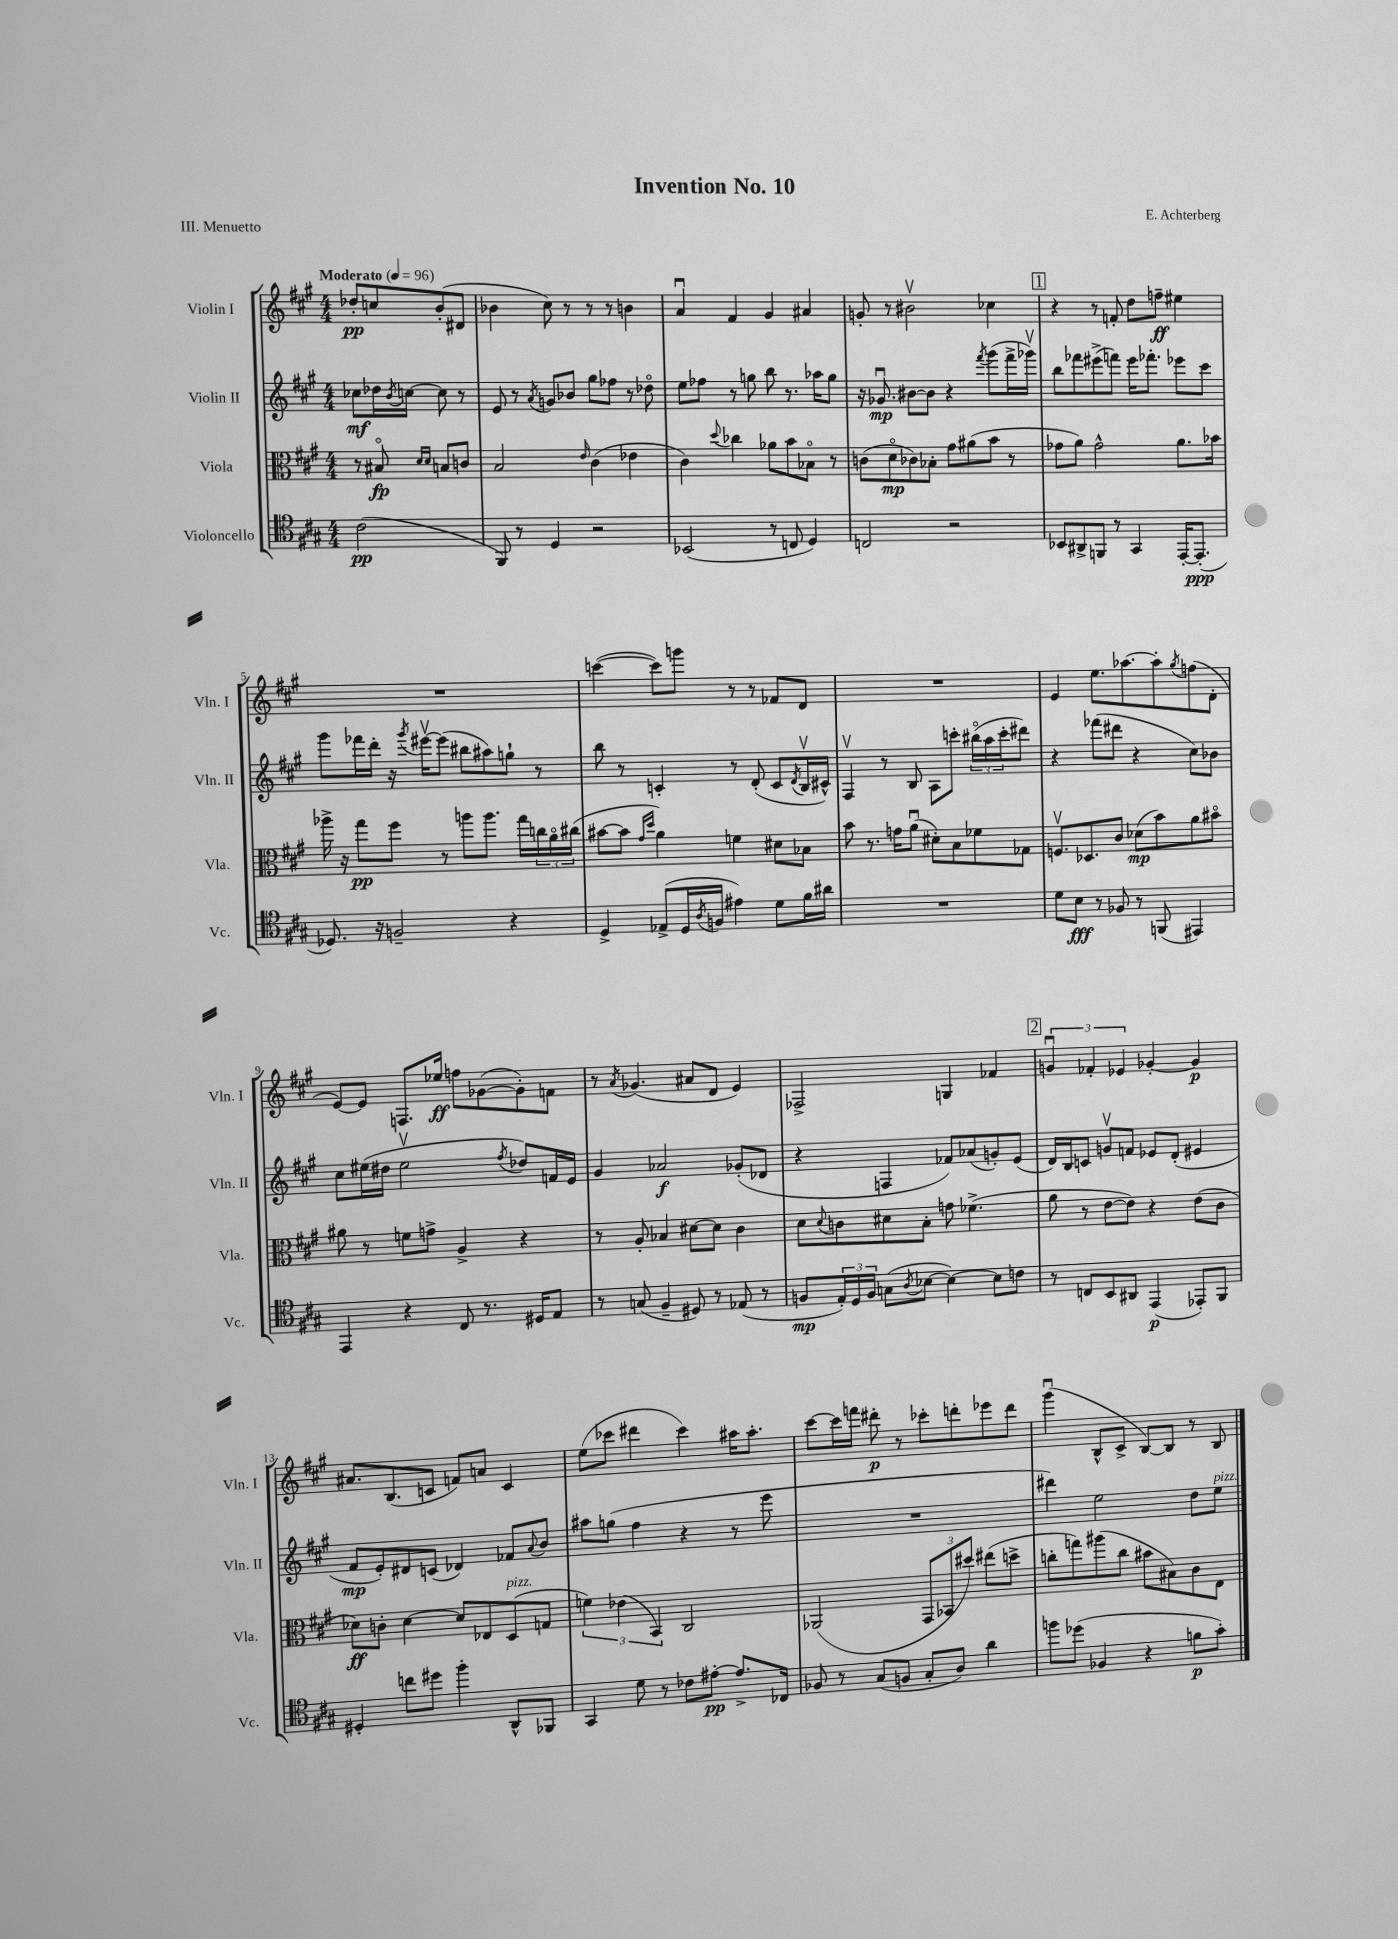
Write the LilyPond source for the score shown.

\header { title = "Invention No. 10" composer = "E. Achterberg" piece = "III. Menuetto" }
<<
\new StaffGroup <<
\new Staff = "s0" \with { instrumentName = "Violin I" shortInstrumentName = "Vln. I" } {
    \clef treble \key a \major \numericTimeSignature \time 4/4 \partial 2 \tempo "Moderato" 4 = 96
    des''8-.\pp c''8 b'8-.( dis'8 |
    bes'4 cis''8) r8 r8 r8 b'4 |
    a'4\downbow fis'4 gis'4 ais'4 |
    g'8-. r8 bis'2\upbow ces''4 |
    \mark \markup { \box "1" } r4 r8 f'8-. d''8 f''8--\ff eis''4 |
    R1 |
    c'''4~( c'''8) g'''8 r8 r8 fes'8 d'8 |
    R1 |
    e'4 e''8. aes''8.~ aes''8-. \acciaccatura { gis''8 } f''8( d'8-. |
    e'8~) e'8 f8. ees''16\ff f''8 ges'8~( ges'8-.) f'8 |
    r8 \acciaccatura { a'8 } ges'4.( ais'8 d'8 e'4) |
    fes2-> g4 fes'4 |
    \mark \markup { \box "2" } \tuplet 3/2 { g'4\downbow fes'4-. ees'4 } ges'4~-. ges'4\p |
    ais'8. b8.( c'8 f'8) a'8 c'4 |
    e''8( ces'''8 dis'''4 ces'''4) ais''16 ais''8.-. |
    cis'''8~ cis'''16 f'''16 dis'''8-.\p r8 ces'''8-. d'''8-. ees'''8 d'''8 |
    gis'''4\downbow( b8-^ cis'8-> b8~) b8 r8 b8 \bar "|." |
}
\new Staff = "s1" \with { instrumentName = "Violin II" shortInstrumentName = "Vln. II" } {
    \clef treble \key a \major \numericTimeSignature \time 4/4 \partial 2
    ces''8\mf des''16 \acciaccatura { b'8 } c''16~ c''8 r8 |
    e'8 r8 \acciaccatura { a'8 } g'8 bes'8 gis''8 fes''8 r8 des''8\flageolet |
    e''8 fes''8 r8 g''8 b''8 r8. aes''16 g''8 |
    r16 ges'8.\downbow\mp bis'8~ bis'8 r4 \acciaccatura { fis'''8 } gis'''8( fis'''16-> ges'''16\upbow) |
    \mark \markup { \box "1" } b''8 fes'''8 eis'''8->( f'''8) eis'''16 fes'''8.-. ees'''8 cis'''8 |
    gis'''8 fes'''16 d'''16-. r16 \acciaccatura { gis'''8 } eis'''16~\upbow eis'''8( bis''8 ais''8) g''8-! r8 |
    b''8 r8 c'4-. r8 d'8-.( c'8 \acciaccatura { d'8 } b16\upbow cis'16-^) |
    fis4\upbow r8 b8 a8 c'''8-. \tuplet 3/2 { bis''16\flageolet( a''16 c'''16-. } dis'''8) |
    r4 fes'''8( dis'''8 r4 cis''8) bes'8 |
    cis''8 eis''16( dis''16 eis''2\upbow \acciaccatura { fis''8 } des''8) f'16 e'16 |
    gis'4 aes'2\f ges'8-.( des'8 |
    r4 f4 fes'8) aes'8( g'8-.) e'8( |
    \mark \markup { \box "2" } d'16) b16 c'8 g'8\upbow f'8 ees'8 d'8-.( eis'4 |
    fis'8\mp e'8-.) dis'8 c'8( des'4) fes'8 \appoggiatura { a'8 } b'8 |
    ais''8 g''8( fis''4 r4 r8 e'''8 |
    R1 |
    dis'''4) e''2 d''8 e''8^\markup { \italic "pizz." } \bar "|." |
}
\new Staff = "s2" \with { instrumentName = "Viola" shortInstrumentName = "Vla." } {
    \clef alto \key a \major \numericTimeSignature \time 4/4 \partial 2
    r8 bis8\flageolet\fp \grace { d'16 d'16 } b8 c'8 |
    b2 \grace { e'16 } cis'4( ees'4 |
    cis'4) \appoggiatura { d''8 } ces''4 aes'8 b'8 bes8\flageolet r8 |
    c'8( d'8\flageolet\mp ces'8) bes8-. gis'8 ais'8( b'8 r8 |
    \mark \markup { \box "1" } ges'8 a'8) ges'2-^ a'8. bes'16 |
    aes''16-> r16 gis''8\pp fis''8 r8 a''8 a''8. gis''16 \tuplet 3/2 { c''16 a'16\flageolet cis''16( } |
    bis'8~ bis'8 \grace { gis'16 d''16 } a'4) f'4 dis'8 bes8 |
    b'8 r8. g'16 a'8\downbow( dis'8-.) b8 fes'8 ges8 |
    f8.\upbow des8. cis'8 des'8\mp( b'8) a'8 bis'8\flageolet |
    ais'8 r8 f'8 g'8-> a4-> r4 |
    r8 a8-. bes4 dis'8~ dis'8 cis'4 |
    d'8 \appoggiatura { d'8 } c'8 dis'8 b8-. g'8 fes'4.->( |
    \mark \markup { \box "2" } a'8 r8 e'8~ e'8) r4 e'8( cis'8 |
    des'8\ff) c'8-. des'4~ des'8 ees8 d8^\markup { \italic "pizz." }( g8 |
    \tuplet 3/2 { f'4) ees'4( b,4) } cis2 |
    aes,2( \tuplet 3/2 { gis,8 bes,8 dis''8) } eis''8( d''8-> |
    c''8-. g''8) ais''8( c''8 bis'8 bis8) cis'8 e8 \bar "|." |
}
\new Staff = "s3" \with { instrumentName = "Violoncello" shortInstrumentName = "Vc." } {
    \clef tenor \key a \major \numericTimeSignature \time 4/4 \partial 2
    cis'2\pp( |
    fis,8) r8 d4 r2 |
    bes,2( r8 c8 d4) |
    c2 r2 |
    \mark \markup { \box "1" } bes,8 ais,8-> f,8 r8 gis,4 e,16~-. e,8.-.\ppp( |
    des8.) r16 f2-- r4 |
    d4-> ees8->( d16 \acciaccatura { a8 } f16 eis'4) d'8 fis'16 ais'16 |
    R1 |
    d'8 b8\fff r8 fes8 r8 f,8( eis,4) |
    e,4 r4 cis8 r8. dis16 e8 |
    r8 g8( fis4-- dis8) r8 ees8( r8 |
    f8\mp \tuplet 3/2 { e16-.) d16 f16 } g8( \acciaccatura { a8 } bes8~ bes4~) bes8 c'8 |
    \mark \markup { \box "2" } r8 c8 b,8 ais,8 e,4\p( ees,8-.) fis,8 |
    dis4-. c''8 dis''8 fis''4-. a,8-^ fes,8 |
    gis,4 d'8 r8 ces'8 eis'8~-.\pp eis'8.-> ces16 |
    fes8 r8 gis8( f8 gis8-. a8) a'4 |
    f''8 des''8( fes4 r4 f'8\p gis'8-.) \bar "|." |
}
>>
>>
